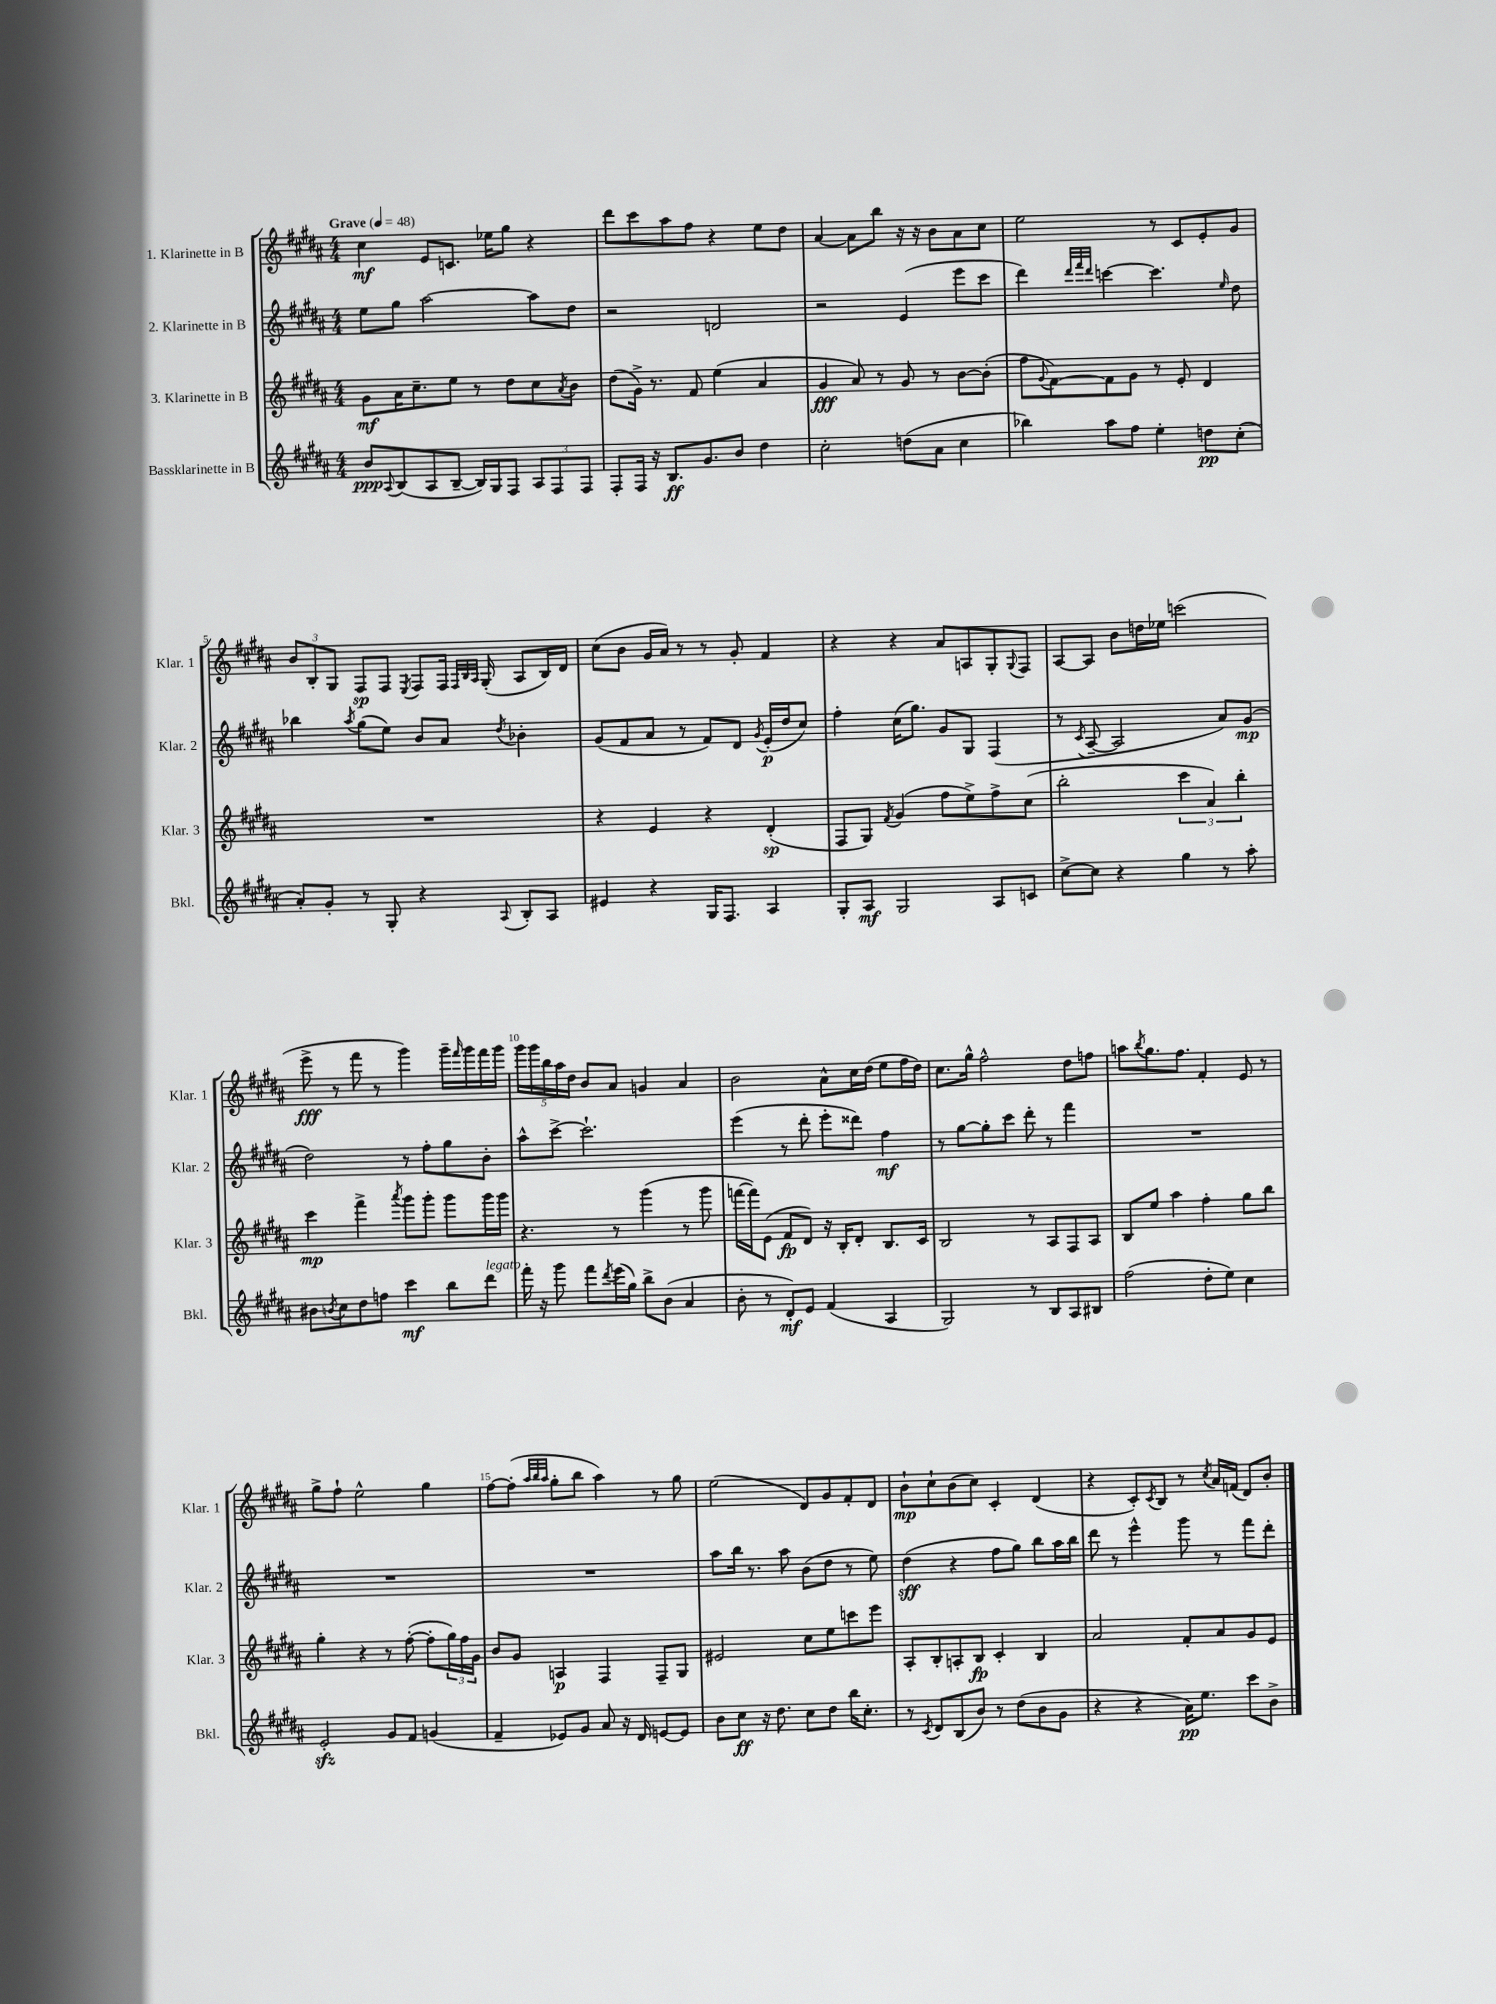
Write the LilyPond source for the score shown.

<<
\new StaffGroup <<
\new Staff = "s0" \with { instrumentName = "1. Klarinette in B" shortInstrumentName = "Klar. 1" } {
    \clef treble \key b \major \numericTimeSignature \time 4/4 \tempo "Grave" 4 = 48
    cis''4\mf e'8 c'8. ees''16 gis''8 r4 |
    dis'''8 cis'''8 ais''8 fis''8 r4 e''8 dis''8 |
    ais'4~ ais'8 b''8 r16 r16 b'8 ais'8 cis''8 |
    e''2 r8 cis'8 e'8-. gis'8 |
    \tuplet 3/2 { b'8 b8-. gis8 } fis8\sp fis8 \acciaccatura { e8 } fis8 fis16 \grace { fis32 b32 ais32 } gis16-.( ais8 b16) dis'16 |
    cis''8( b'8 gis'16 ais'16) r8 r8 gis'8-. fis'4 |
    r4 r4 ais'8 a8 gis8-. \appoggiatura { gis8 } fis8 |
    ais8~ ais8 b'8 d''16 ees''16 c'''2( |
    e'''8->\fff r8 fis'''8 r8 gis'''4) gis'''16-- \grace { fis'''16 } gis'''16 fis'''16 gis'''16 |
    \tuplet 5/4 { gis'''16 gis'''16 b''16 ais''16 dis''16 } b'8 ais'8 g'4 ais'4 |
    b'2 ais'8-^ cis''16 dis''16( e''8 fis''16 dis''16) |
    cis''8. gis''16-^ fis''2-^ dis''8 f''8 |
    a''8 \acciaccatura { b''8 } gis''8. fis''8. fis'4-. e'8 r8 |
    gis''8-> fis''8-! e''2-^ gis''4 |
    fis''8~ fis''8-.( \grace { ais''32 b''32 ais''32 } gis''8-. b''8 ais''4) r8 gis''8 |
    e''2( dis'8) gis'8 fis'8-. dis'8 |
    b'8-!\mp cis''8-! b'8( cis''8) cis'4-. dis'4( |
    r4 cis'8-.) \acciaccatura { cis'8 } b8 r8 \acciaccatura { cis''8 } ais'16 f'16( dis'8) b'8-. \bar "|." |
}
\new Staff = "s1" \with { instrumentName = "2. Klarinette in B" shortInstrumentName = "Klar. 2" } {
    \clef treble \key b \major \numericTimeSignature \time 4/4
    e''8 gis''8 ais''2~ ais''8 dis''8 |
    r2 d'2 |
    r2 e'4( e'''8 cis'''8 |
    dis'''4) \grace { dis'''32 fis'''32 dis'''32 } c'''4~ c'''4. \grace { e''16 } dis''8 |
    bes''4 \acciaccatura { ais''8 } gis''8( e''8) b'8 ais'8 \acciaccatura { dis''8 } bes'4-. |
    gis'8( fis'8 ais'8 r8 fis'8) dis'8 \acciaccatura { gis'8 } e'16-.\p( dis''16 cis''8) |
    fis''4-. cis''16( gis''8.) gis'8 gis8 fis4( |
    r8 \acciaccatura { cis'8 } ais8~-- ais2 ais'8) gis'8\mp( |
    dis''2) r8 fis''8-. gis''8 b'8-. |
    ais''8-^ cis'''8~-> cis'''2.-! |
    e'''4( r8 dis'''8-. e'''8-. disis'''8) fis''4\mf |
    r8 gis''8~ gis''8-. cis'''8 dis'''8-. r8 fis'''4 |
    R1 |
    R1 |
    R1 |
    ais''8 b''16 r8. ais''8 b'8( dis''8 r8 e''8) |
    dis''4\sff( r4 fis''8 gis''8) b''8 ais''16 b''16 |
    dis'''8 r8 e'''4-^ gis'''8 r8 fis'''8 dis'''8-. \bar "|." |
}
\new Staff = "s2" \with { instrumentName = "3. Klarinette in B" shortInstrumentName = "Klar. 3" } {
    \clef treble \key b \major \numericTimeSignature \time 4/4
    gis'8\mf ais'16 cis''8.-- e''8 r8 dis''8 cis''8 \acciaccatura { ais'8 } b'8 |
    dis''8( gis'16->) r8. fis'8 e''4( ais'4 |
    gis'4\fff ais'8) r8 gis'8 r8 b'8~ b'8-.( |
    fis''8 \appoggiatura { gis'8 } fis'8~) fis'8 gis'8 r8 e'8-. dis'4 |
    R1 |
    r4 e'4 r4 dis'4-.\sp( |
    fis8 gis8) \acciaccatura { fis'8 } gis'4( fis''8 e''8->) fis''8-> cis''8( |
    b''2-. \tuplet 3/2 { cis'''4 ais'4) b''4-. } |
    cis'''4\mp fis'''4-> \acciaccatura { ais'''8 } gis'''8 gis'''8-. gis'''8 gis'''16 gis'''16 |
    r4. r8 gis'''4( r8 gis'''8 |
    f'''16~ f'''16) e'8( fis'8\fp dis'8) r16 b16-. dis'8-. b8. cis'16 |
    b2 r8 ais8 fis8 ais8 |
    b8 e''8 ais''4 fis''4-. gis''8 b''8 |
    gis''4-. r4 r8 fis''8~-.( fis''8-. \tuplet 3/2 { gis''16) fis''16 gis'16 } |
    b'8 gis'8 a4\p fis4 fis8-- gis8 |
    eis'2 cis''8 e''8 c'''8 e'''8 |
    ais8-. b8-. a8-. b8\fp cis'4-. b4 |
    ais'2 fis'8-. ais'8 gis'8 e'8 \bar "|." |
}
\new Staff = "s3" \with { instrumentName = "Bassklarinette in B" shortInstrumentName = "Bkl." } {
    \clef treble \key b \major \numericTimeSignature \time 4/4
    b'8\ppp \appoggiatura { ais8 } b8( ais8 b8~-- b16) gis16 fis8 \tuplet 3/2 { ais8 fis8 fis8 } |
    fis8-. fis16 r16 b8.\ff gis'8. b'8 dis''4 |
    cis''2-. d''8( ais'8 cis''4 |
    bes''4) ais''8 fis''8 e''4-. d''8\pp cis''8-.( |
    ais'8-.) gis'8-. r8 gis8-. r4 \appoggiatura { ais8 } b8-. ais8 |
    eis'4 r4 gis16 fis8. ais4 |
    gis8-. ais8\mf gis2 ais8 c'8 |
    cis''8~-> cis''8 r4 gis''4 r8 ais''8-. |
    bis'8 \acciaccatura { b'8 } cis''8 dis''8 f''8 cis'''4\mf b''8 dis'''8^\markup { \italic "legato" } |
    fis'''16-. r16 gis'''8 fis'''8 \acciaccatura { dis'''8 } e'''16( gis''16) b''8-> b'8( ais'4 |
    b'8-. r8 dis'8-.\mf) e'8 fis'4( ais4 |
    gis2) r8 b8 ais8 bis8 |
    fis''2( dis''8-. e''8) cis''4 |
    e'2-.\sfz gis'8 fis'8 g'4( |
    fis'4-- ees'8) gis'8 ais'8 r16 dis'16 e'8~ e'8 |
    b'8 cis''8\ff r16 dis''8. cis''8 dis''8 b''16 cis''8.-. |
    r8 \acciaccatura { cis'8 } dis'8 b8( b'8) r8 dis''8( b'8 gis'8 |
    r4 r4 ais'16\pp) e''8. cis'''8 b'8-> \bar "|." |
}
>>
>>
\layout { \context { \Score \override BarNumber.break-visibility = ##(#f #t #t) barNumberVisibility = #(every-nth-bar-number-visible 5) } }
